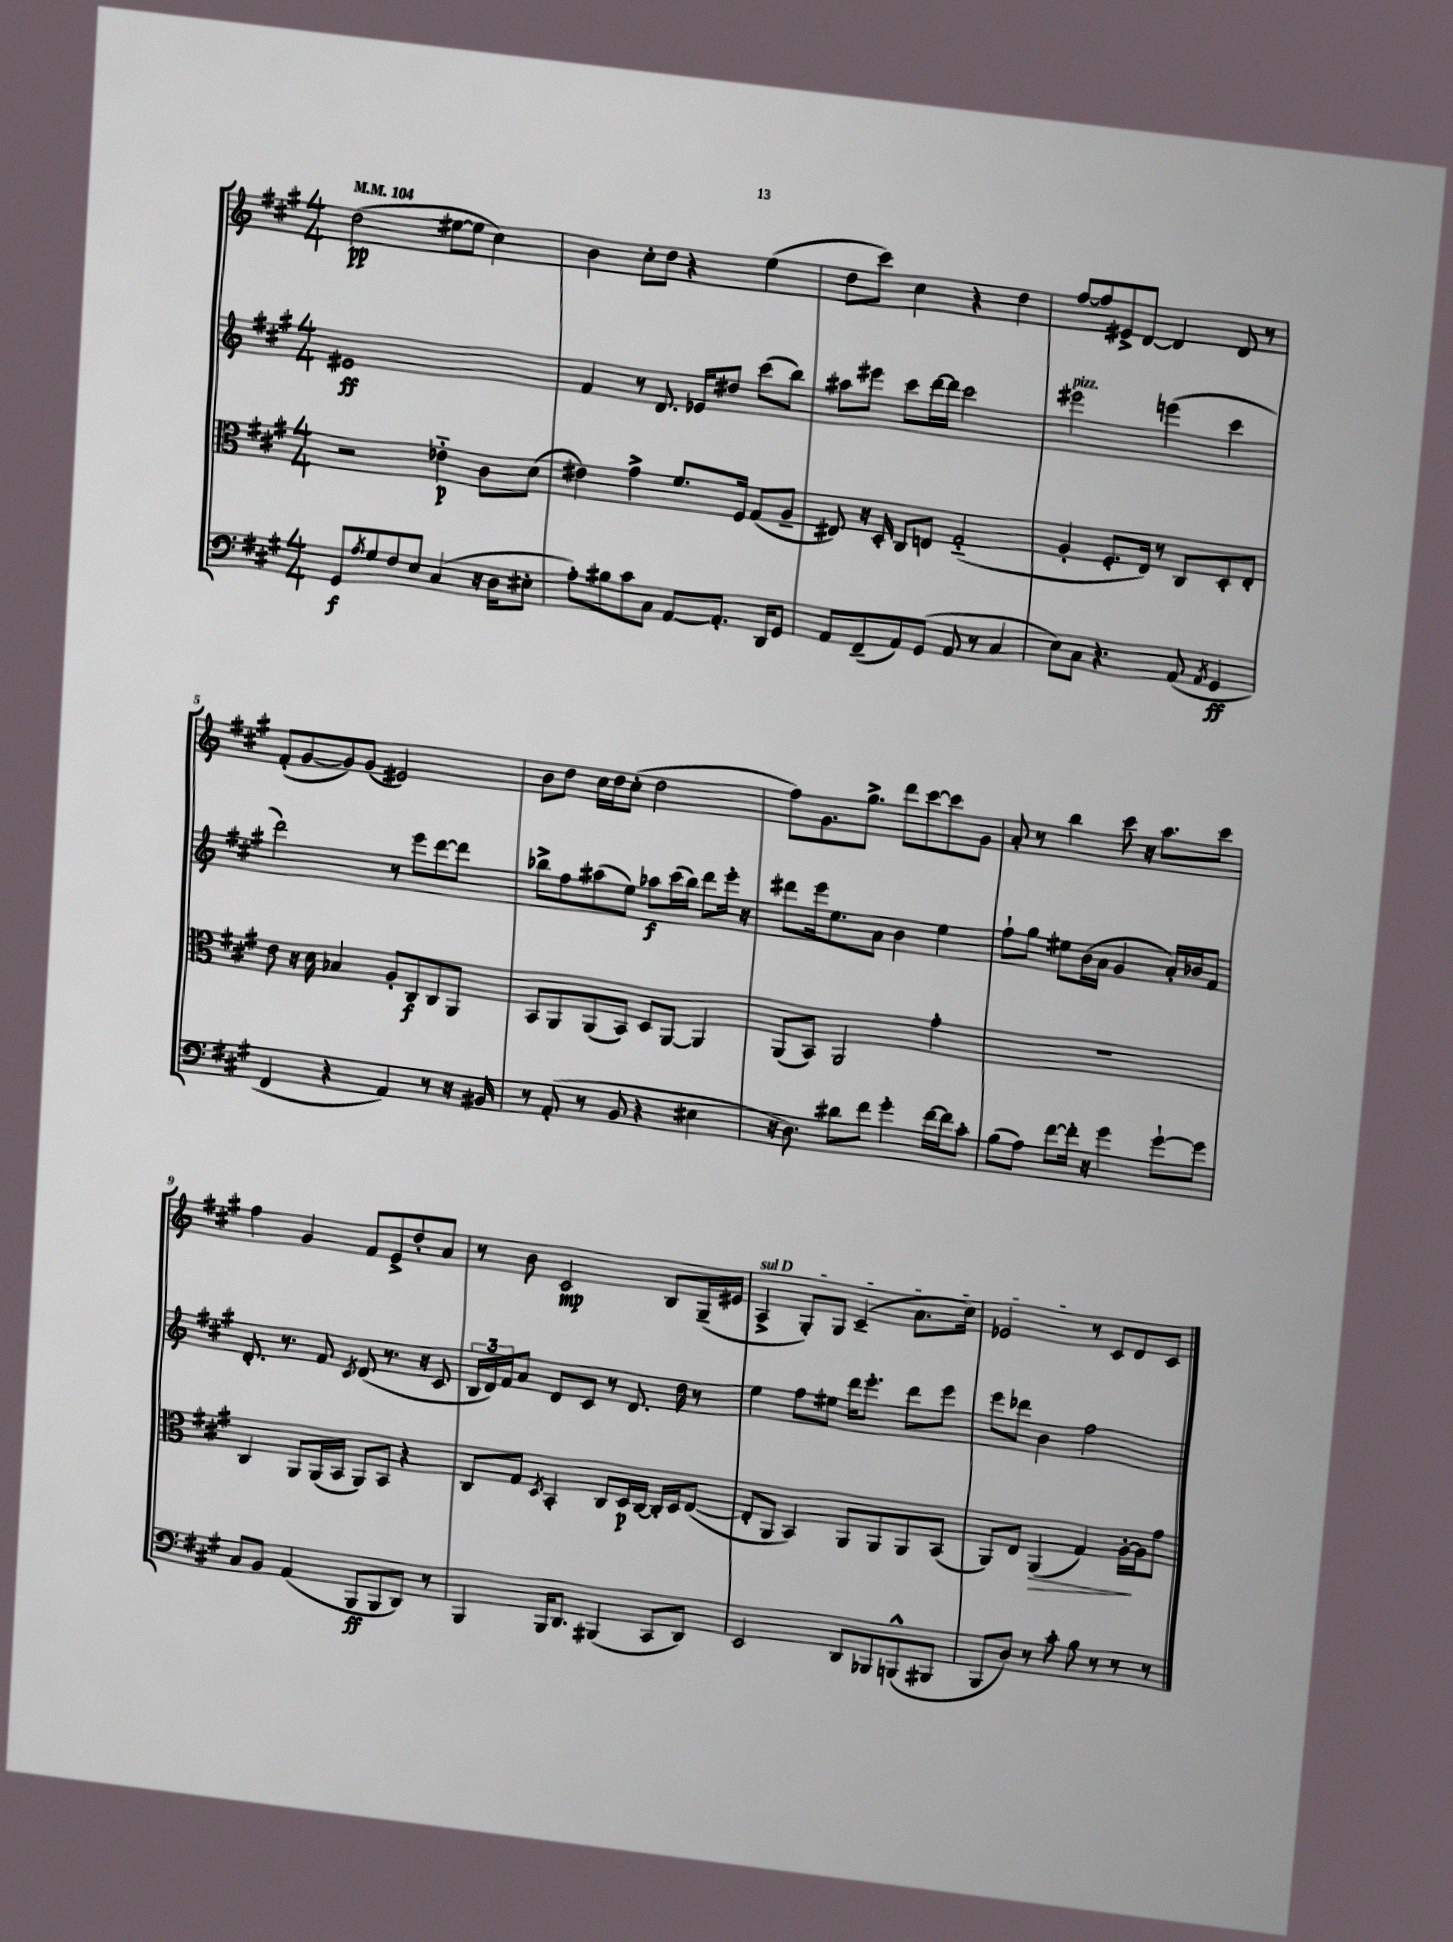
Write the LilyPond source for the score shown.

<<
\new StaffGroup <<
\new Staff = "s0" {
    \clef treble \key a \major \numericTimeSignature \time 4/4 \tempo 4 = 104
    d''2\pp( eis''8~ eis''8 cis''4) |
    b'4 cis''8-. d''8 r4 e''4( |
    d''8 cis'''8) cis''4 r4 d''4 |
    fis''8~ fis''8 eis'8-> d'8~ d'4 d'8 r8 |
    fis'8-.( gis'8~ gis'8) gis'8( eis'2) |
    b'8 d''8 cis''16 d''16 cis''8-.( d''2 |
    fis''8) gis'8. gis''8.-> d'''8 cis'''8~ cis'''8 gis'8 |
    a'8-. r8 b''4 cis'''8 r16 a''8. cis'''8 |
    fis''4 gis'4 fis'8 e'8-> d''8-. a'8 |
    r8 b'8 cis'2\mp b8 gis16--( eis'16 |
    \once \override TextSpanner.bound-details.left.text = \markup { \italic "sul D" } a4->\startTextSpan gis8-.) gis8 cis'4--( a'8. cis''16) |
    ees'2\stopTextSpan r8 cis'8 d'8 cis'8 \bar "|." |
}
\new Staff = "s1" {
    \clef treble \key a \major \numericTimeSignature \time 4/4
    eis'1\ff |
    fis'4 r8 d'8. ees'16 dis''8 cis'''8( b''8) |
    ais''8 eis'''8 cis'''8 d'''16~ d'''16 cis'''2 |
    eis'''2^\markup { \italic "pizz." } e'''4( cis'''4 |
    d'''2) r8 e'''8 d'''8~ d'''8 |
    bes''8-> fis''8 ais''8( e''8) aes''8\f cis'''16( bes''16) d'''8 e'''16-. r16 |
    dis'''8 e'''16 e''8. a'8 b'4 e''4 |
    fis''8-! gis''8 eis''8 b'16( a'16 gis'4 a'16-.) bes'16 fis'8 |
    d'8.-. r8. fis'8 \acciaccatura { cis'8 } d'8( r8. r16 cis'8 |
    \tuplet 3/2 { b16 d'16) fis'16 } a'8 d'8 cis'8 r8 d'8. d''16 r8 |
    e''4 fis''8 eis''8 d'''16 e'''8.-. d'''8 e'''8 |
    e'''8 des'''8 b'4 fis''2 \bar "|." |
}
\new Staff = "s2" {
    \clef alto \key a \major \numericTimeSignature \time 4/4
    r2 ees'4-_\p cis'8 d'8( |
    eis'4) gis'4-> fis'8. fis16 gis8( a8-- |
    eis8) r16 d16-. cis8 e8 gis2-_( |
    a4-. fis8.-. e16) r8 cis8 d8-. e8-. |
    e'8 r16 d'16 bes4 a8-. cis8\f cis8 a,8 |
    b,8 a,8 a,8( b,8) d8 a,8~ a,4 |
    a,8( b,8) a,2 gis'4-. |
    R1 |
    cis4 a,8 a,16( b,16 a,8) b,8 r4 |
    cis8 gis8 \acciaccatura { d8 } b,4-. cis8 d16\p cis16~ cis16-. d16 e8~( |
    e8-. a,8 b,4) a,8 a,8 a,8 b,8( |
    a,8) e8 a,4\>( gis4) a16~-.\! a16 gis'8 \bar "|." |
}
\new Staff = "s3" {
    \clef bass \key a \major \numericTimeSignature \time 4/4
    gis,8\f \acciaccatura { a8 } gis8 fis8 e8 cis4( r16 d16 eis8-. |
    a8-.) bis8 cis'8 cis8 a,8~ a,8.-. d,16 gis,8 |
    a,8 fis,8--( a,8) gis,8( a,8 r8 cis4 |
    e8) cis8 r4. a,8( \acciaccatura { a,8 } gis,4\ff |
    fis,4 r4 a,4) r8 r16 bis,16 |
    r8 a,8-.( r8 b,8 r4 eis4 |
    r16 d8.) dis'8 fis'8 gis'4-. fis'16~ fis'16 cis'8-. |
    b8( a8) fis'8~ fis'16-. r16 gis'4 gis'8~-! gis'8 |
    cis8 b,8 a,4( b,,8\ff b,,8 d,8) r8 |
    b,,4 b,,16 d,8. bis,,4( cis,8 d,8) |
    e,2 d,8 bes,,8 b,,8-^( bis,,8 |
    b,,8 d8) r8 cis'8-. b8 r8 r8 r8 \bar "|." |
}
>>
>>
